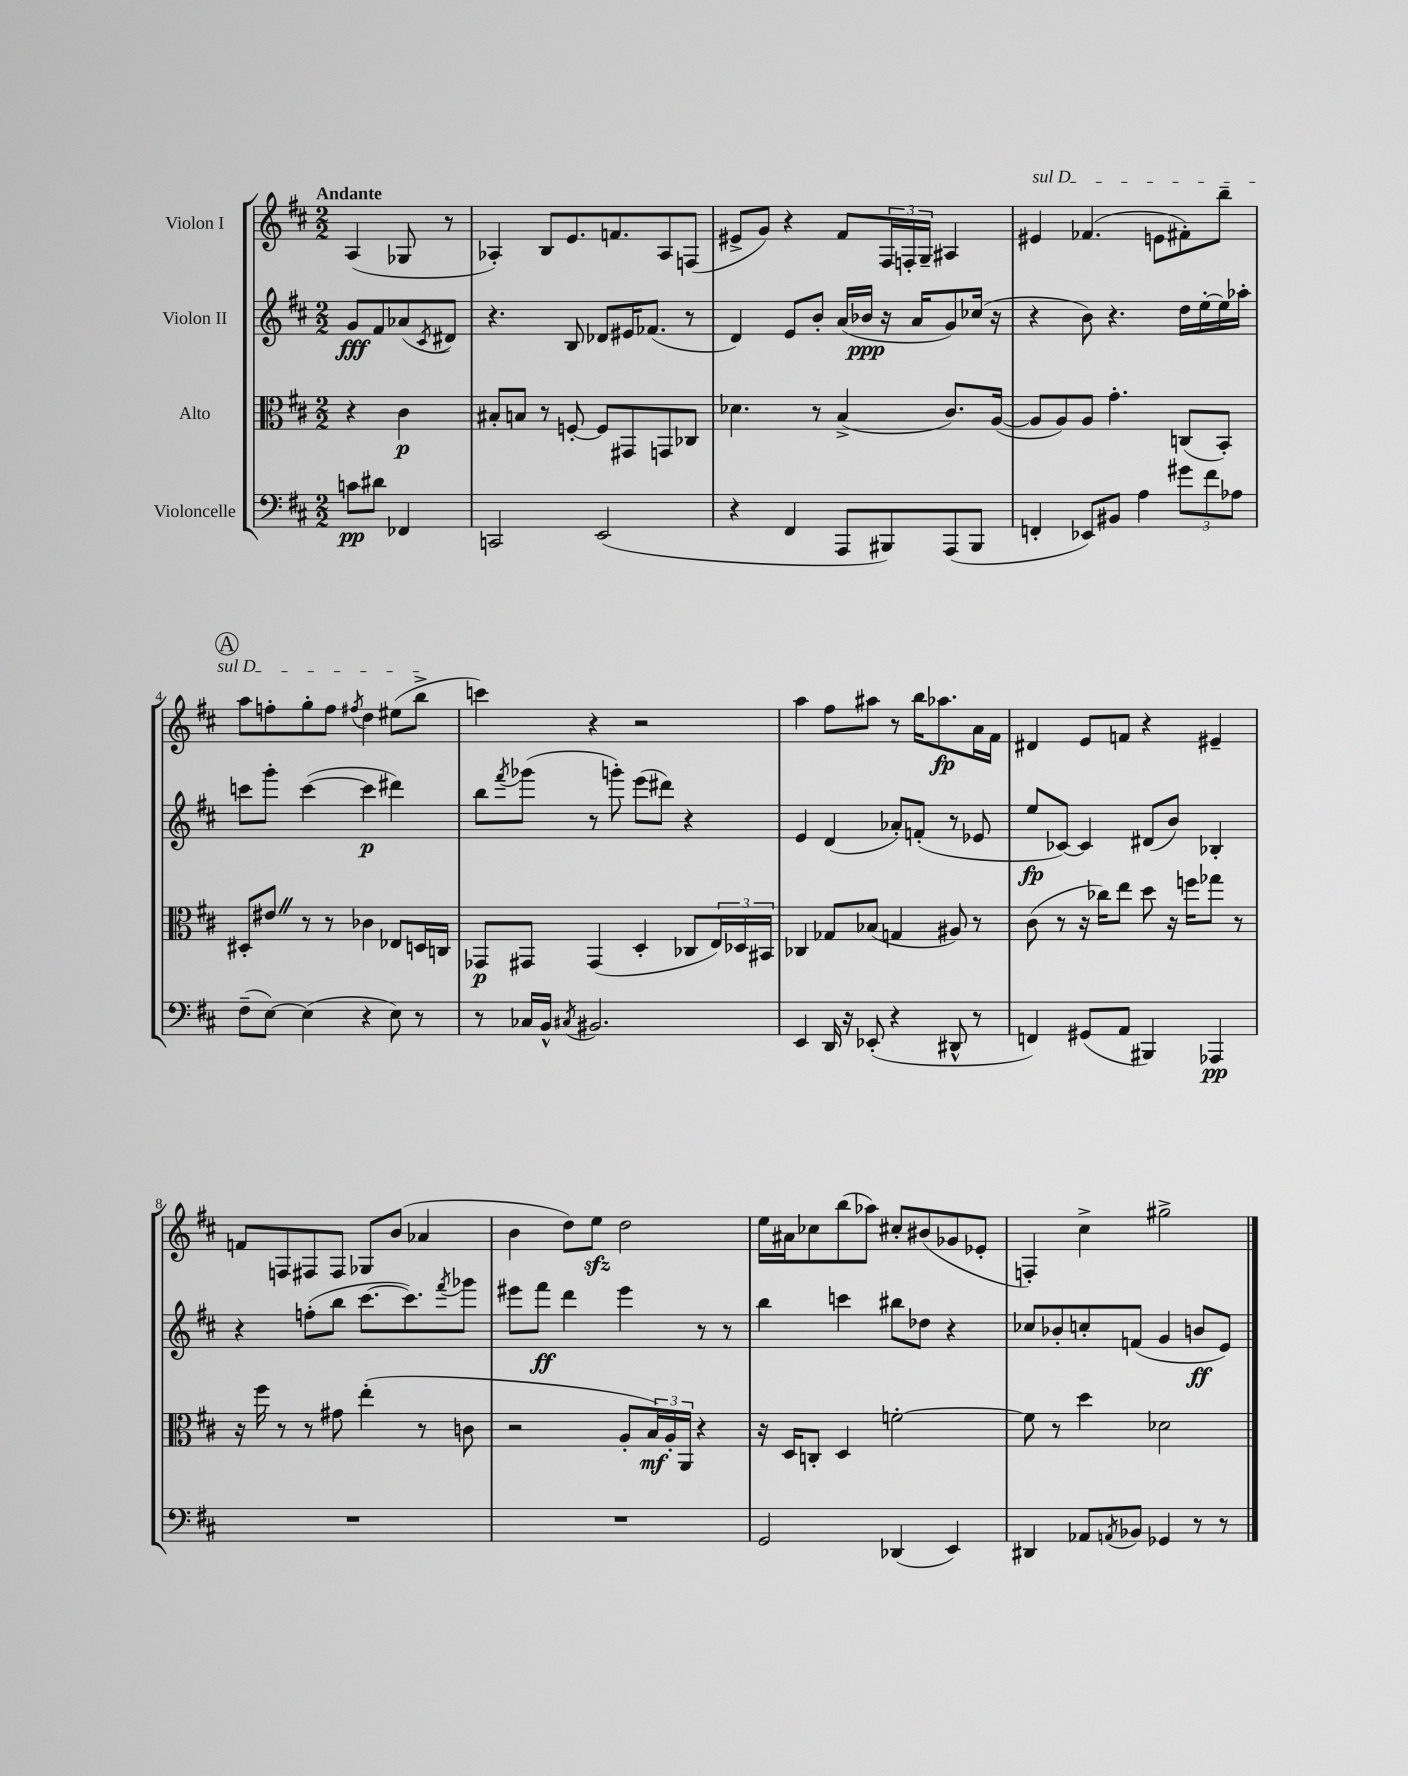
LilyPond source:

<<
\new StaffGroup <<
\new Staff = "s0" \with { instrumentName = "Violon I" } {
    \clef treble \key d \major \numericTimeSignature \time 2/2 \partial 2 \tempo "Andante"
    a4( ges8 r8 |
    aes4-.) b8 e'8. f'8. aes8 f8( |
    eis'8-> g'8) r4 fis'8 \tuplet 3/2 { fis16 f16-. g16-- } ais4 |
    \once \override TextSpanner.bound-details.left.text = \markup { \italic "sul D" } eis'4\startTextSpan fes'4.( e'8 fis'8-.) b''8-- |
    \mark \markup { \circle "A" } a''8 f''8-. g''8-. f''8 \acciaccatura { fis''8 } d''4 eis''8( b''8->\stopTextSpan |
    c'''4) r4 r2 |
    a''4 fis''8 ais''8 r8 b''16 aes''8.\fp a'16 fis'16 |
    dis'4 e'8 f'8 r4 eis'4-- |
    f'8 f8 fis8 fis8 ges8 b'8( aes'4 |
    b'4 d''8) e''8\sfz d''2 |
    e''16 ais'16 ces''8 b''8( aes''8) cis''8-. bis'8( ges'8 ees'8-. |
    f4-.) cis''4-> gis''2-> \bar "|." |
}
\new Staff = "s1" \with { instrumentName = "Violon II" } {
    \clef treble \key d \major \numericTimeSignature \time 2/2 \partial 2
    g'8\fff fis'8 aes'8( \acciaccatura { cis'8 } dis'8) |
    r4. b8 des'8 eis'16 fes'8.( r8 |
    d'4) e'8 b'8-. a'16( bes'16\ppp r16 a'16 g'8) ces''16( r16 |
    r4 b'8) r4. d''16 e''16~-. e''16 aes''16-. |
    \mark \markup { \circle "A" } c'''8 g'''8-. c'''4~( c'''4\p dis'''4) |
    b''8 \acciaccatura { fis'''8 } ges'''8( r8 g'''8-.) e'''8( dis'''8) r4 |
    e'4 d'4( aes'8-.) f'8-.( r8 ees'8 |
    e''8\fp ces'8~) ces'4 dis'8( b'8) bes4-. |
    r4 f''8-.( b''8 cis'''8.~ cis'''8.) \acciaccatura { fis'''8 } ges'''8 |
    eis'''8 fis'''8\ff d'''4 eis'''4 r8 r8 |
    b''4 c'''4 bis''8 des''8 r4 |
    ces''8 bes'8-. c''8-. f'8( g'4 b'8\ff e'8) \bar "|." |
}
\new Staff = "s2" \with { instrumentName = "Alto" } {
    \clef alto \key d \major \numericTimeSignature \time 2/2 \partial 2
    r4 cis'4\p |
    bis8-. b8 r8 f8~-. f8 gis,8 g,8 ces8 |
    des'4. r8 b4->( cis'8.) a16~( |
    a8 a8) a8 g'4.-. c8( b,8-.) |
    \mark \markup { \circle "A" } dis8-. eis'8 \once \override BreathingSign.text = \markup { \musicglyph "scripts.caesura.straight" } \breathe r8 r8 ces'4 ees8 d16 c16 |
    ges,8\p gis,8 gis,4( d4-. ces8 \tuplet 3/2 { e16) des16 bis,16 } |
    ces4 ges8 bes8( g4 ais8) r8 |
    cis'8( r8 r16 ces''16) e''8 d''8 r16 f''16 ges''8 r8 |
    r16 fis''16 r8 r8 gis'8 e''4-.( r8 c'8 |
    r2 a8-. \tuplet 3/2 { b16\mf) a16-. a,16 } r4 |
    r16 d16 c8-. d4 f'2~-. |
    f'8 r8 d''4 des'2 \bar "|." |
}
\new Staff = "s3" \with { instrumentName = "Violoncelle" } {
    \clef bass \key d \major \numericTimeSignature \time 2/2 \partial 2
    c'8\pp dis'8 fes,4 |
    c,2 e,2( |
    r4 fis,4 a,,8 bis,,8) a,,8( bis,,8 |
    f,4-. ees,8) bis,8 a4 \tuplet 3/2 { gis'8 fis'8 aes8 } |
    \mark \markup { \circle "A" } fis8--( e8~) e4( r4 e8) r8 |
    r8 ces16 b,16-^ \acciaccatura { cis8 } bis,2. |
    e,4 d,16 r16 ees,8-.( r4 dis,8-^ r8 |
    f,4) gis,8( a,8 bis,,4) aes,,4\pp |
    R1 |
    R1 |
    g,2 des,4( e,4) |
    dis,4 aes,8 \acciaccatura { a,8 } bes,8 ges,4 r8 r8 \bar "|." |
}
>>
>>
